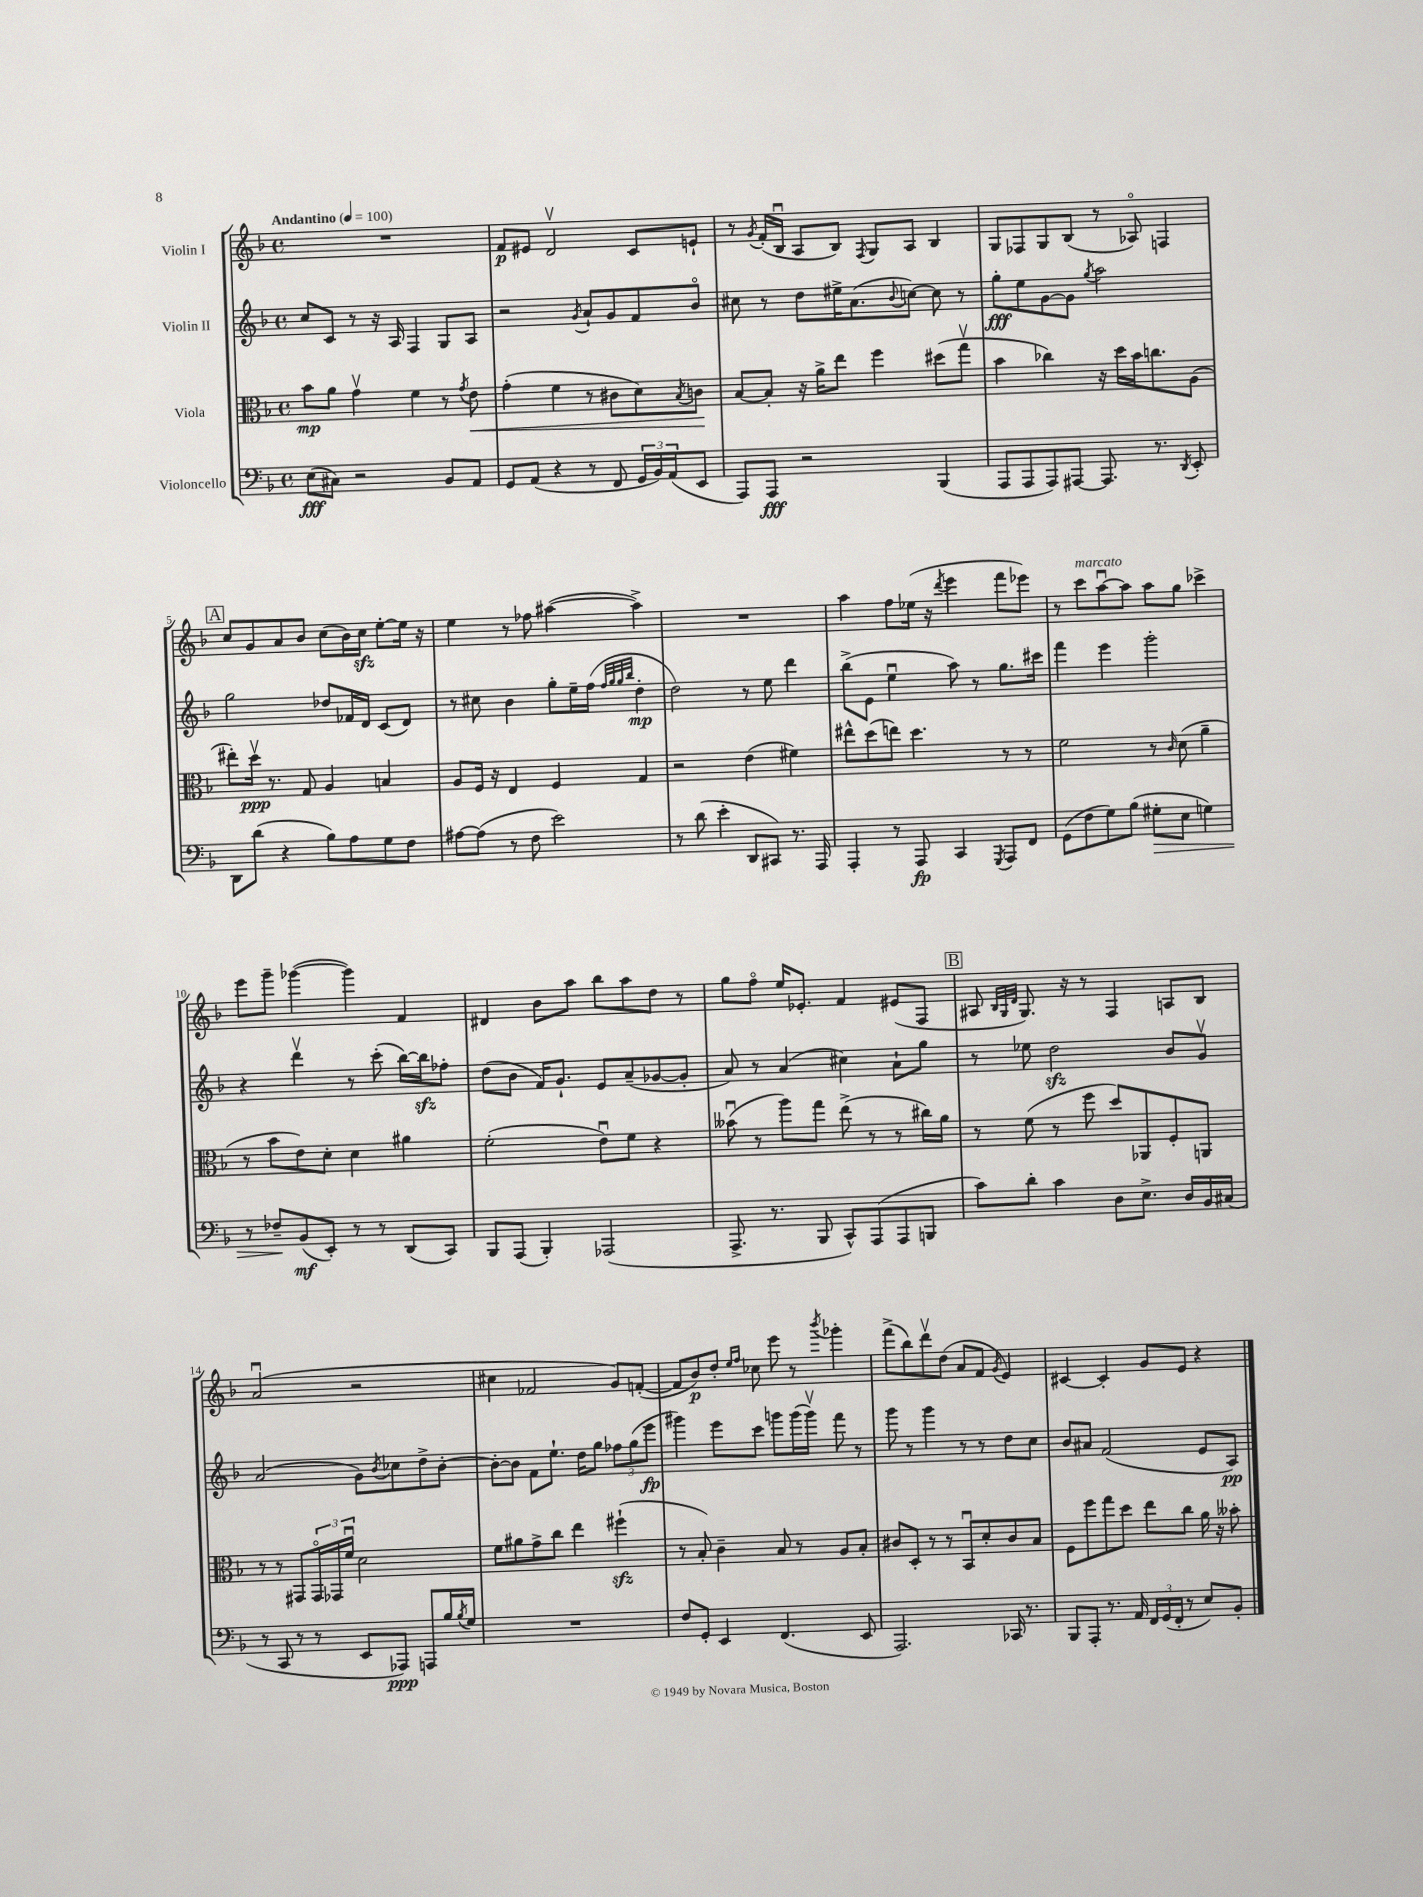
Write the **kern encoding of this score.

**kern	**kern	**kern	**kern
*staff4	*staff3	*staff2	*staff1
*clefF4	*clefC3	*clefG2	*clefG2
*k[b-]	*k[b-]	*k[b-]	*k[b-]
*M4/4	*M4/4	*M4/4	*M4/4
*met(c)	*met(c)	*met(c)	*met(c)
*MM100	*MM100	*MM100	*MM100
(8E	8b-	8cc	1r
8C#)	8a	8c	.
2r	4gv	8r	.
.	.	16r	.
.	.	16A	.
.	4f	4F	.
8BB-	8r	8G	.
.	8qg	.	.
8AA	8e	8A	.
=	=	=	=
8GG	(4g'	2r	8f
(8AA	.	.	8e#
4r	4f	.	2dv
.	.	8qg	.
8r	8r	8a`	.
8FF	8c#	8g	.
24GG	8d)	8f	8c
24BB-)	.	.	.
(24AA	.	.	.
.	8qB-	.	.
8EE	8c	8b-o	8e`
=	=	=	=
8AAA)	[8B-	8cc#	8r
.	.	.	8qg
8AAA	8B-']	8r	(16f'
.	.	.	16B-u
2r	16r	8dd	8A
.	16a^	.	.
.	8ee	16ee#^	8B-)
.	.	(8.a	.
.	.	.	8qF
.	4ff	.	8G
.	.	8qqb-	.
.	.	[8cc)	8A
(4BBB-	(8dd#	8cc]	4B-
.	8ggv	8r	.
=	=	=	=
8AAA	4b-	8gg'	8G
8AAA	.	8ee	8F-
8AAA)	4cc-)	[8g	8G
[8AAA#	.	8g]	(8B-
.	.	8qgg	.
8.AAA#]	16r	2aa	8r
.	16dd	.	.
.	16b-	.	8A-o)
8.r	8.cc	.	.
.	.	.	4F
8qDD	.	.	.
8EE'	(8A	.	.
=	=	=	=
8DD	8ee#')	2gg	8cc
(8d	16ddv	.	8g
.	8.r	.	.
4r	.	.	8a
.	8G	.	8b-
8B-)	4A	8dd-	(8cc
8A	.	16f-	16b-)
.	.	16d	16cc
8G	4B	(8c	[8ee'
8F	.	8d)	16ee]
.	.	.	16r
=	=	=	=
[8A#	8A	8r	4ee
(8A#]	16F	8cc#	.
.	16r	.	.
8r	4E	4b-	8r
8F	.	.	8ff-
2e)	4F	8gg'	([4aa#
.	.	16ee~	.
.	.	(16ff	.
.	.	32qqff	.
.	.	32qqgg	.
.	.	32qqgg	.
.	.	32qqbb-	.
.	4G	4dd'	4aa#^])
=	=	=	=
8r	2r	2dd)	1r
(8d	.	.	.
4e'	.	.	.
8DD	(4e	8r	.
8CC#)	.	8ee	.
8.r	4f#)	4ddd	.
16AAA	.	.	.
=	=	=	=
4AAA'	8ee#^^	(8bb-^	4aa
.	(8dd	8e	.
8r	8ee)	4eeu	8ff
8AAA	4.dd	.	(16ee-
.	.	.	16r
.	.	.	8qddd
4CC	.	8aa)	4eee
.	.	8r	.
8qGGG	.	.	.
8AAA	8r	8.gg	8fff
8FF	8r	.	8eee-)
.	.	16ccc#	.
=	=	=	=
(8GG	2f	4fff	8r
8F	.	.	8ccc
8G)	.	4eee	[8aau
(8B-	.	.	8aa]
8G#'	8r	2ggg'	8aa
.	16qqc	.	.
8E	(8d	.	8gg
4G)	4a~	.	4ccc-^
=	=	=	=
8r	8r	4r	8eee
8F-~	8b-	.	8ggg~
(8BB-	8e)	4dddv	([4ggg-
8EE')	8d'	.	.
8r	4d	8r	4ggg-])
8r	.	(8ccc'	.
(8DD	4a#	[16bb-)	4f
.	.	16bb-]	.
8CC)	.	8ff-'	.
=	=	=	=
8BBB-	(2f'	(8dd	4d#
(8AAA	.	8b-	.
4BBB-')	.	16f)	8b-
.	.	8.g`	.
.	.	.	8aa
(2AAA-	8eu)	8e	8bb-
.	8f	(8a~	8aa
.	4r	[8g-	8dd
.	.	8g-']	8r
=	=	=	=
8.AAA^	(8b--u	8a)	8gg
.	8r	8r	8ffo
8.r	.	.	.
.	8aa)	(4a	16ee
.	.	.	8.e-'
8BBB-	8gg	.	.
8CC^^)	(8ee^	4cc#)	4f
(8AAA	8r	.	.
8AAA	8r	8a`	(8e#
8BBB	16cc#)	8gg	8F
.	16a	.	.
=	=	=	=
8c)	8r	8r	8A#
.	.	.	32qqB-
.	.	.	32qqG
.	.	.	32qqd
8d'	(8f	8ee-	8.G)
4c	8r	2dd	.
.	.	.	16r
.	8ff	.	8r
8D	8dd)	.	4F
8.E^	8AA-	.	.
.	8F'	8b-	8A
16D	.	.	.
16BB-	8AA	8gv	8B-
(16C#	.	.	.
=	=	=	=
8r	8r	(2a	(2au
8CC	8r	.	.
8r	8GG#	.	.
8r	24GG#o	.	.
.	24GG-	.	.
.	24fu	.	.
8EE	2d	8g)	2r
.	.	8qb-	.
8AAA-)	.	8cc-	.
8AAA	.	8dd^	.
16B-	.	[8b-'	.
8qB-	.	.	.
16G	.	.	.
=	=	=	=
1r	8f	8b-'_	4cc#
.	8a#	8b-]	.
.	8g^	8f	2f-
.	8cc	8.ee`	.
.	4ee	.	.
.	.	16dd	.
.	.	8gg	.
.	(4ff#`	12ff-	8g)
.	.	(12gg	.
.	.	.	([8f'
.	.	12eee	.
=	=	=	=
8F	8r	4ggg#)	8f]
8GG'	8B-')	.	8b-)
4EE	4c~	8eee	8dd'
.	.	.	16qqee
.	.	.	16qqff
.	.	8ccc	8cc-
(4.FF	8B-	8ggg	8eee
.	8r	(16ggg	8r
.	.	16gggv)	.
.	.	.	8qbbb-
.	8A	8fff	4ggg-'
8EE	8B-'	8r	.
=	=	=	=
2.AAA)	8c#	8ggg	(8fff^
.	8D'	8r	8bb-)
.	8r	4ggg	8dddv
.	8r	.	(8dd
.	8BB-u	8r	8a
.	8d'	8r	8f
.	.	.	8qg
16CC-	8c#	8dd	4e)
8.r	.	.	.
.	8B-	8cc	.
=	=	=	=
8BBB-	8F	8b-	[4c#
8AAA'	8ff	8a#	.
8.r	8gg	(2f	4c#']
.	8dd	.	.
16AA	.	.	.
24FF	8ee	.	8g
(24GG	.	.	.
24FF'	.	.	.
8r	8cc	.	8e
8E)	16a	8e	4r
.	16r	.	.
8BB-'	8b--'	8A)	.
==	==	==	==
*-	*-	*-	*-
